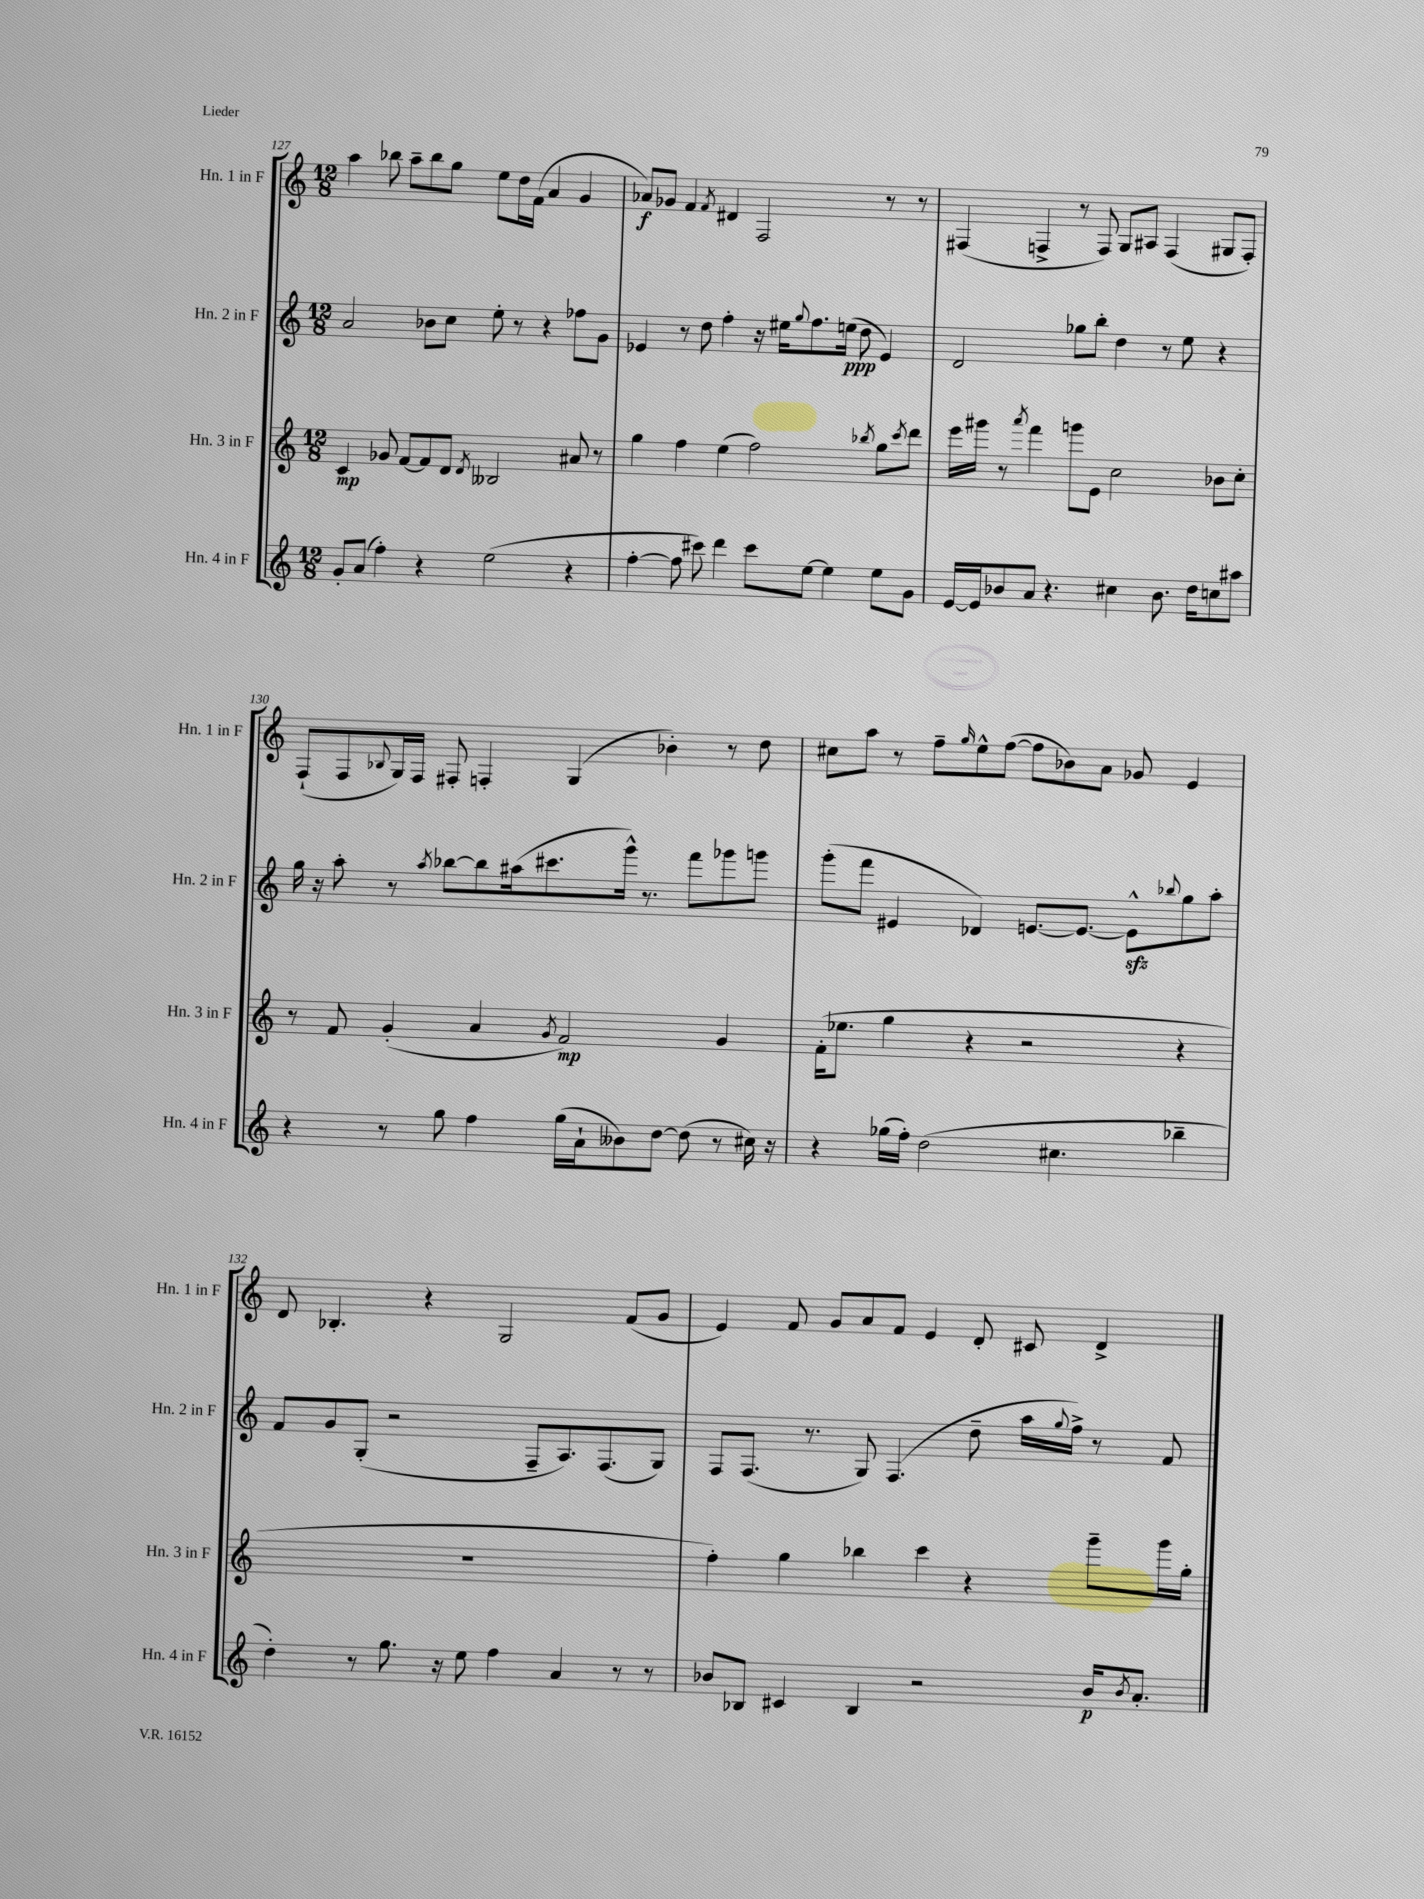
<<
\new StaffGroup <<
\new Staff = "s0" \with { instrumentName = "Hn. 1 in F" shortInstrumentName = "Hn. 1 in F" } {
    \clef treble \key c \major \numericTimeSignature \time 12/8
    a''4 bes''8 a''8-- bes''8 g''8 e''8 d''16 f'16( a'4 g'4 |
    aes'8\f) ges'8 f'4 \acciaccatura { f'8 } dis'4 f2 r8 r8 |
    fis4( f4-> r8 f8) g8 ais8 f4( gis8 f8-.) |
    f8-!( f8 \appoggiatura { bes8 } g16) f16 fis8-. f4-. g4( bes'4-.) r8 d''8 |
    cis''8 a''8 r8 f''8-- \grace { g''16 } e''8-^ f''8~( f''8 bes'8) a'8 ges'8 e'4 |
    d'8 bes4.-. r4 g2 f'8( g'8 |
    e'4) f'8 g'8 a'8 f'8 e'4 d'8-. cis'8 d'4-> \bar "|." |
}
\new Staff = "s1" \with { instrumentName = "Hn. 2 in F" shortInstrumentName = "Hn. 2 in F" } {
    \clef treble \key c \major \numericTimeSignature \time 12/8
    a'2 bes'8 c''8 e''8-. r8 r4 fes''8 g'8 |
    ees'4 r8 d''8 f''4-. r16 eis''16 \appoggiatura { g''8 } f''8. e''16\ppp( d''8 ees'4) |
    d'2 ges''8 b''8-. d''4 r8 e''8 r4 |
    g''16 r16 a''8-. r8 \acciaccatura { a''8 } bes''8~ bes''8 ais''16( cis'''8. g'''16-^) r8. f'''8 ges'''8 g'''8 |
    g'''8-.( f'''8 eis'4 des'4) e'8.~ e'8.~ e'8-^\sfz \appoggiatura { bes''8 } g''8 a''8-. |
    f'8 g'8 g8-.( r2 f8-- a8.) f8.( g8) |
    f8 f8.( r8. g8) f4.( d''8-- a''16 \appoggiatura { g''8 } f''16->) r8 f'8 \bar "|." |
}
\new Staff = "s2" \with { instrumentName = "Hn. 3 in F" shortInstrumentName = "Hn. 3 in F" } {
    \clef treble \key c \major \numericTimeSignature \time 12/8
    c'4\mp ges'8 f'8~ f'8 d'8 \acciaccatura { d'8 } beses2 ais'8 r8 |
    g''4 f''4 e''4( f''2) \acciaccatura { bes''8 } g''8 \acciaccatura { c'''8 } d'''8 |
    e'''16 gis'''16 r8 \acciaccatura { a'''8 } f'''4 g'''8 e'8 c''2 bes'8 c''8-. |
    r8 f'8 g'4-.( a'4 \acciaccatura { g'8 } f'2\mp) g'4 |
    f'16-.( ees''8. g''4 r4 r2 r4 |
    R1. |
    f''4-.) g''4 bes''4 c'''4 r4 g'''8-- g'''16 g''16-. \bar "|." |
}
\new Staff = "s3" \with { instrumentName = "Hn. 4 in F" shortInstrumentName = "Hn. 4 in F" } {
    \clef treble \key c \major \numericTimeSignature \time 12/8
    g'8-. a'8( f''4-.) r4 e''2( r4 |
    f''4~-. f''8 cis'''8) d'''4 cis'''8 e''8~ e''4 e''8 g'8 |
    e'16~ e'16 bes'8 a'8 r4. cis''4 bes'8. d''16 c''8 ais''8 |
    r4 r8 g''8 f''4 g''16( a'16-! beses'8) d''8~ d''8( r8 cis''16) r16 |
    r4 ges''16( f''16-.) d''2( cis''4. bes''4-- |
    d''4-.) r8 g''8. r16 e''8 f''4 a'4 r8 r8 |
    bes'8 bes8 cis'4 bes4 r2 bes'16\p \acciaccatura { bes'8 } a'8.-. \bar "|." |
}
>>
>>
\layout { \context { \Score currentBarNumber = #127 } }
